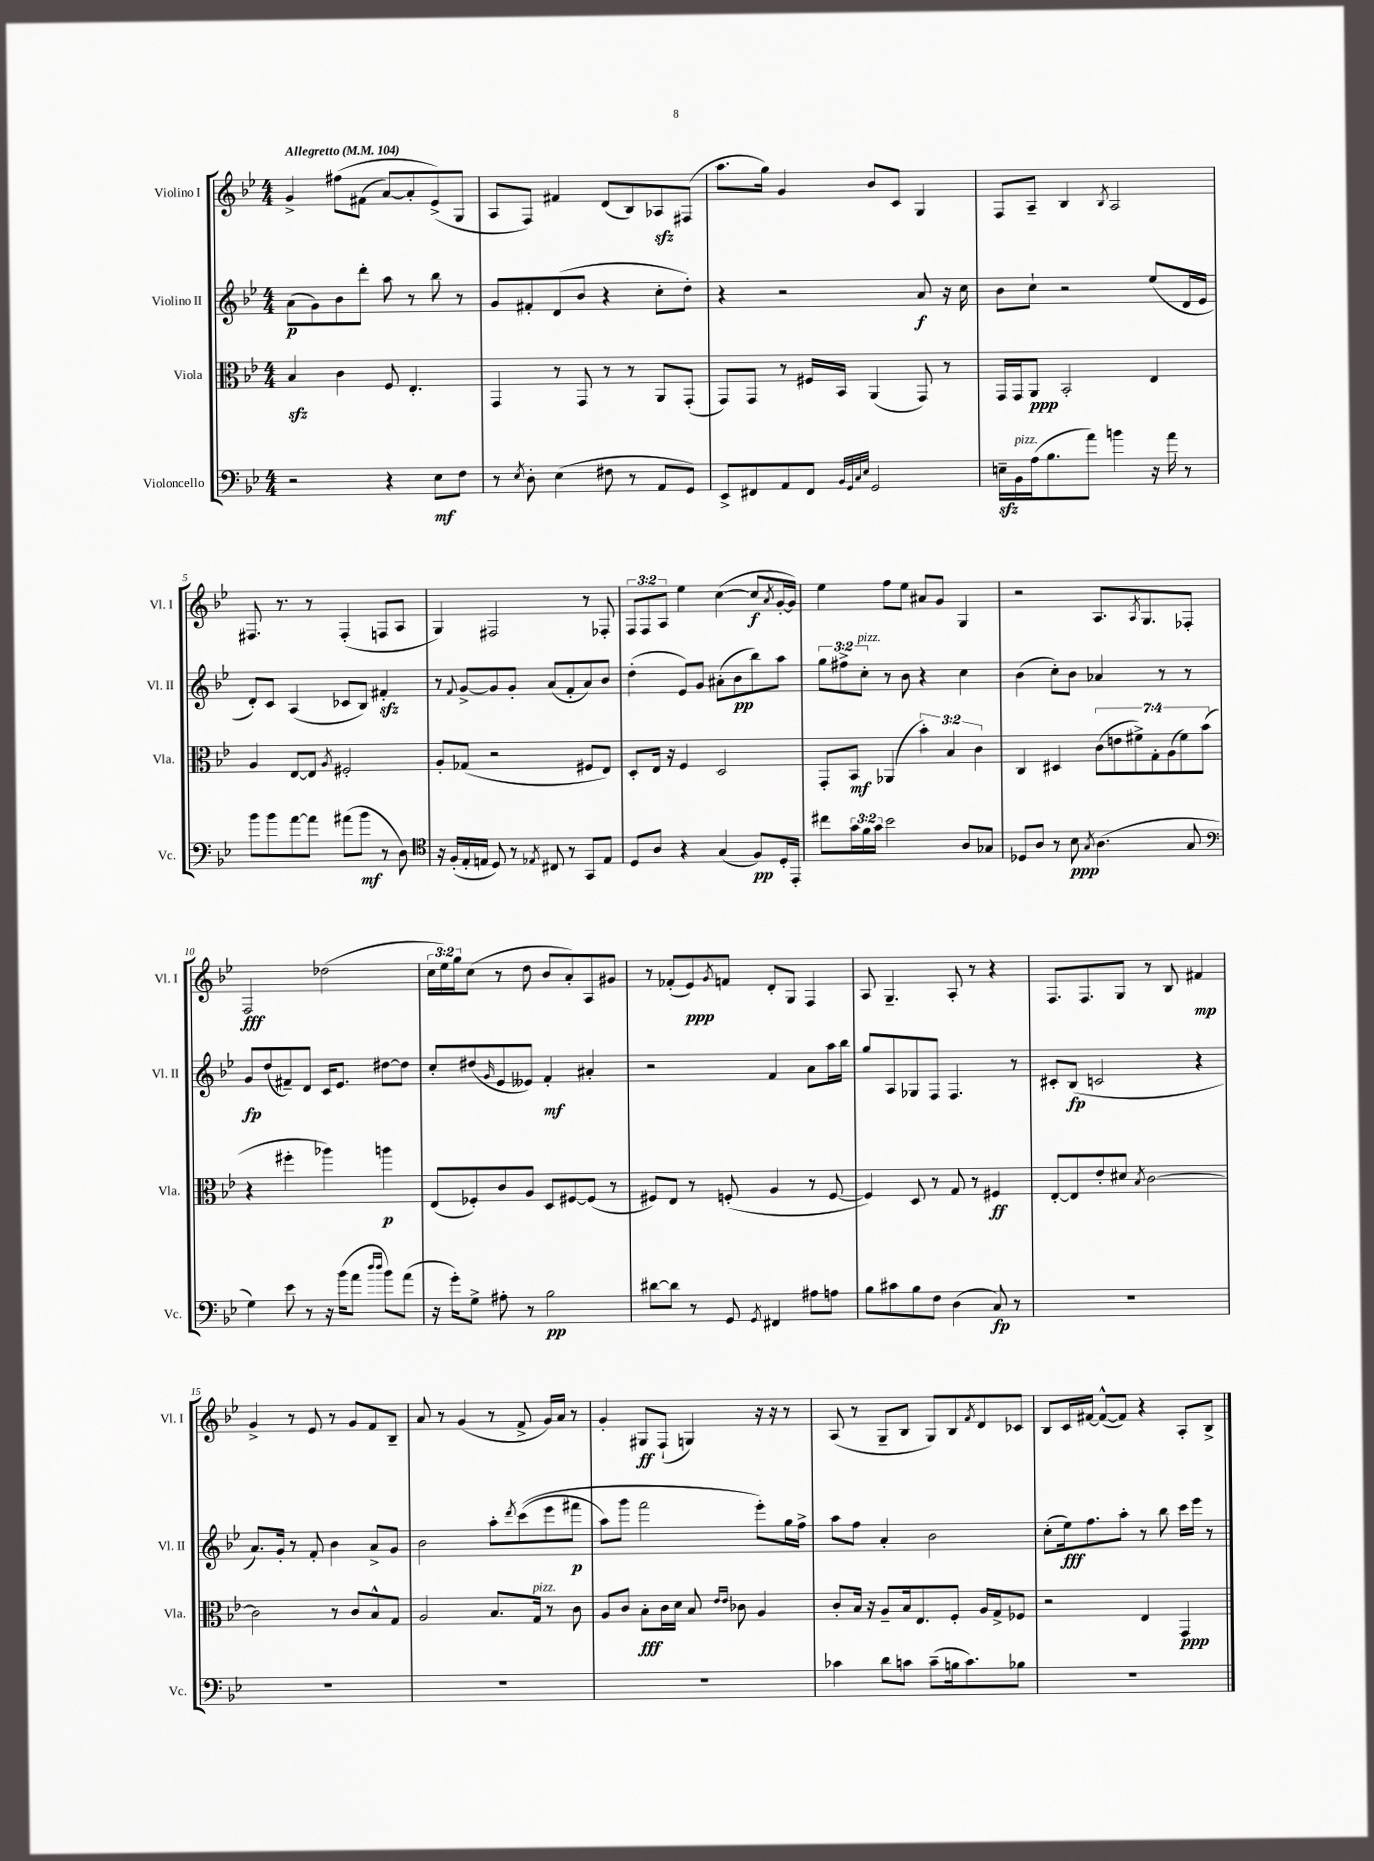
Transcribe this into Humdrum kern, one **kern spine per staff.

**kern	**dynam	**kern	**dynam	**kern	**dynam	**kern	**dynam
*part4	*part4	*part3	*part3	*part2	*part2	*part1	*part1
*staff4	*staff4	*staff3	*staff3	*staff2	*staff2	*staff1	*staff1
*I"Violoncello	*	*I"Viola	*	*I"Violino II	*	*I"Violino I	*
*I'Vc.	*	*I'Vla.	*	*I'Vl. II	*	*I'Vl. I	*
*clefF4	*	*clefC3	*	*clefG2	*	*clefG2	*
*k[b-e-]	*	*k[b-e-]	*	*k[b-e-]	*	*k[b-e-]	*
*M4/4	*	*M4/4	*	*M4/4	*	*M4/4	*
*MM104	*	*MM104	*	*MM104	*	*MM104	*
=1	=1	=1	=1	=1	=1	=1	=1
!	!	!	!	!	!	!LO:TX:a:B:t=Allegretto	!
2r	.	4B-zz/	.	(8a\L	p	4g^/	.
.	.	.	.	8g\)	.	.	.
.	.	4c\	.	8b-\	.	(8ff#X\L	.
.	.	.	.	8ddd'\J	.	(8f#X\J	.
4r	.	8F/	.	8aa\	.	[8a/L)	.
.	.	4.E-'/	.	8r	.	8a'/]	.
8E-\L	mf	.	.	8bb-\	.	(8e-^/)	.
8F\J	.	.	.	8r	.	8G/J	.
=2	=2	=2	=2	=2	=2	=2	=2
8r	.	4GG/	.	8g/L	.	8A/L	.
8qE-/	.	.	.	.	.	.	.
8D'\	.	.	.	8f#X'/	.	8F/J)	.
(4E-\	.	8r	.	(8d/	.	4f#X/	.
.	.	8GG/	.	8b-/J	.	.	.
8F#X\	.	8r	.	4r	.	(8d/L	.
8r	.	8r	.	.	.	8B-/)	.
8AA/L	.	8AA/L	.	8cc'\L	.	8A-Xzz/	.
8GG/J)	.	(8GG'/J	.	8dd'\J)	.	(8F#X/J	.
=3	=3	=3	=3	=3	=3	=3	=3
8EE-^/L	.	8GG/L)	.	4r	.	8.aa\L	.
8FF#X/	.	8GG/J	.	.	.	.	.
.	.	.	.	.	.	16gg\Jk)	.
8AA/	.	8r	.	2r	.	4g/	.
8FF#/J	.	16F#X/LL	.	.	.	.	.
.	.	16BB-/JJ	.	.	.	.	.
32qqBB-/LLL	.	.	.	.	.	.	.
32qqGG/	.	.	.	.	.	.	.
32qqC/	.	.	.	.	.	.	.
32qqE-/JJJ	.	.	.	.	.	.	.
2GG/	.	(4AA/	.	.	.	8b-/L	.
.	.	.	.	.	.	8c/J	.
.	.	8GG/)	.	8a/	f	4G/	.
.	.	8r	.	16r	.	.	.
.	.	.	.	16cc\	.	.	.
=4	=4	=4	=4	=4	=4	=4	=4
16Enzz~\LL	.	16GG/LL	.	8b-\L	.	8F/L	.
!LO:TX:a:i:t=pizz.	!	!	!	!	!	!	!
16BB-\	.	16GG/J	.	.	.	.	.
(16A\J	.	8AA/J	ppp	8cc`\J	.	8A~/J	.
8.B-\	.	.	.	.	.	.	.
.	.	2BB-'/	.	2r	.	4B-/	.
8a\J)	.	.	.	.	.	.	.
.	.	.	.	.	.	8qB-/	.
4bn\	.	.	.	.	.	2A/	.
16r	.	4E-/	.	(8ee-/L	.	.	.
16a\	.	.	.	.	.	.	.
8r	.	.	.	16d/L	.	.	.
.	.	.	.	16e-/JJ	.	.	.
!!LO:LB:g=z
=5	=5	=5	=5	=5	=5	=5	=5
8b-\L	.	4A/	.	8d'/L)	.	8.F#X/	.
8b-\	.	.	.	8c/J	.	.	.
.	.	.	.	.	.	8.r	.
[8a\	.	[8E-/L	.	(4A/	.	.	.
8a\J]	.	8E-/J]	.	.	.	8r	.
.	.	8qA/	.	.	.	.	.
(8a#X\L	.	2F#X'/	.	8c-X/L	.	(4F#'/	.
8b-\J	mf	.	.	8B-/J)	.	.	.
8r	.	.	.	4f#Xzz'/	.	8Fn/L	.
8D\)	.	.	.	.	.	8A/J	.
=6	=6	=6	=6	=6	=6	=6	=6
*clefC4	*	*	*	*	*	*	*
16r	.	8A'/L	.	8r	.	4G/)	.
(16F'/LL	.	.	.	.	.	.	.
.	.	.	.	8qqf/	.	.	.
16E-'/	.	(8G-X/J	.	[8g^/L	.	.	.
16En/JJ	.	.	.	.	.	.	.
8D/)	.	2r	.	8g/]	.	2F#X/	.
8r	.	.	.	8g'/J	.	.	.
8qE-X/	.	.	.	.	.	.	.
8C#X/	.	.	.	(8a/L	.	.	.
8r	.	.	.	8f'/	.	.	.
8GG/L	.	8F#X/L	.	8a/)	.	8r	.
8E-/J	.	8E-/J)	.	8b-/J	.	8F-X'/	.
=7	=7	=7	=7	=7	=7	=7	=7
8D/L	.	8D'/L	.	(4dd'\	.	12F/L	.
.	.	.	.	.	.	12F/	.
8A/J	.	16E-/Jk	.	.	.	.	.
.	.	.	.	.	.	12A/J	.
.	.	16r	.	.	.	.	.
4r	.	4F/	.	8e-/L)	.	4ee-\	.
.	.	.	.	8g/J	.	.	.
(4G/	.	2D/	.	(8a#X'\L	.	([4cc\	.
.	.	.	.	8b-\	pp	.	.
8F/L)	pp	.	.	8bb-\)	.	8cc/L]	f
.	.	.	.	.	.	8qa/	.
16D'/L	.	.	.	8aa\J	.	[16g'/L	.
16EE-'/JJ	.	.	.	.	.	16g/JJ])	.
=8	=8	=8	=8	=8	=8	=8	=8
8cc#X\L	.	8GG'/L	.	12gg\L	.	4ee-\	.
.	.	.	.	12ff#X^\	.	.	.
24g\L	.	8BB-/J	mf	.	.	.	.
!	!	!	!	!LO:TX:a:i:t=pizz.	!	!	!
24f\	.	.	.	12cc'\J	.	.	.
24g\JJ	.	.	.	.	.	.	.
2b-\	.	(4AA-X/	.	8r	.	8ff\L	.
.	.	.	.	8b-\	.	8ee-\J	.
.	.	6b-'\)	.	4r	.	8a#X/L	.
.	.	.	.	.	.	8g/J	.
.	.	6B-/	.	.	.	.	.
8A/L	.	.	.	4cc\	.	4G/	.
.	.	6c\	.	.	.	.	.
8G-X/J	.	.	.	.	.	.	.
=9	=9	=9	=9	=9	=9	=9	=9
8D-X/L	.	4C/	.	(4b-\	.	2r	.
8A/J	.	.	.	.	.	.	.
8r	.	4D#X/	.	8cc'\L)	.	.	.
8B-\	ppp	.	.	8b-\J	.	.	.
8qG/	.	.	.	.	.	.	.
(4.A\	.	(14c\L	.	4a-X/	.	8.A/L	.
.	.	14en\	.	.	.	.	.
.	.	14f#X^\)	.	.	.	.	.
.	.	.	.	.	.	8qA/	.
.	.	.	.	.	.	8.G/	.
.	.	14G'\	.	.	.	.	.
.	.	.	.	8r	.	.	.
.	.	(14A\	.	.	.	.	.
.	.	14f#\)	.	.	.	.	.
8G/	.	.	.	8r	.	8F-X'/J	.
.	.	(14b-\J	.	.	.	.	.
!!LO:LB:g=z
=10	=10	=10	=10	=10	=10	=10	=10
*clefF4	*	*	*	*	*	*	*
4G\)	.	4r	.	8g/L	fp	2F/	fff
.	.	.	.	(8dd/	.	.	.
8e-\	.	4ff#X'\	.	8f#X~/)	.	.	.
8r	.	.	.	8d/J	.	.	.
16r	.	4aa-X\)	.	16c/KL	.	(2dd-X\	.
(16b-\KL	.	.	.	8.e-/J	.	.	.
8a\J	.	.	.	.	.	.	.
16qqdd/LL	.	.	.	.	.	.	.
16qqdd/JJ	.	.	.	.	.	.	.
8b-\L)	.	4aan\	p	[8dd#X\L	.	.	.
(8a\J	.	.	.	8dd#\J]	.	.	.
=11	=11	=11	=11	=11	=11	=11	=11
16r	.	(8E-/L	.	8cc'/L	.	24cc\LL	.
.	.	.	.	.	.	24ee-\)	.
16g'\KL)	.	.	.	.	.	.	.
.	.	.	.	.	.	24gg\J	.
8G^\J	.	8F-X'/)	.	(8dd#X/	.	(8cc\J	.
.	.	.	.	16qqg/	.	.	.
8A#X'\	.	8c/	.	8e-/	.	8r	.
8r	.	8A/J	.	8e--X/J)	.	8dd\	.
2B-\	pp	8D/L	.	4f'/	mf	8b-/L	.
.	.	[8F#X/	.	.	.	8a'/)	.
.	.	(8F#/J]	.	4a#X'/	.	8A/	.
.	.	8r	.	.	.	8g#X/J	.
=12	=12	=12	=12	=12	=12	=12	=12
[8d#X\L	.	8F#X/L)	.	2r	.	8r	.
8d#\J]	.	8E-/J	.	.	.	(8f-X'/L	.
8r	.	8r	.	.	.	8e-/)	ppp
.	.	.	.	.	.	8qg/	.
8GG/	.	(8Fn'/	.	.	.	8fn/J	.
8qGG/	.	.	.	.	.	.	.
4FF#X/	.	4A/	.	4f/	.	8d'/L	.
.	.	.	.	.	.	8G/J	.
8A#X\L	.	8r	.	8a\L	.	4F/	.
8An\J	.	[8F/	.	16aa\L	.	.	.
.	.	.	.	16bb-\JJ	.	.	.
=13	=13	=13	=13	=13	=13	=13	=13
8B-\L	.	4F/])	.	8gg/L	.	8A/	.
8c#X\	.	.	.	8A/	.	4.G~/	.
8B-\	.	8D/	.	8G-X/	.	.	.
8F\J	.	8r	.	8F/J	.	.	.
(4D\	.	8G/	.	4.F/	.	8A'/	.
.	.	8r	.	.	.	8r	.
8C/)	fp	4F#X/	ff	.	.	4r	.
8r	.	.	.	8r	.	.	.
=14	=14	=14	=14	=14	=14	=14	=14
1r	.	[8E-'/L	.	8c#X'/L	.	8.F/L	.
.	.	8E-/]	.	(8B-/J	fp	.	.
.	.	.	.	.	.	8.F/	.
.	.	8e-'/	.	2cn/	.	.	.
.	.	8d#X/J	.	.	.	8G/J	.
.	.	8qB-/	.	.	.	.	.
.	.	[2c\	.	.	.	8r	.
.	.	.	.	.	.	8B-/	.
.	.	.	.	4r	.	4f#X/	mp
!!LO:LB:g=z
=15	=15	=15	=15	=15	=15	=15	=15
1r	.	2c\]	.	8.a/L)	.	4g^/	.
.	.	.	.	16g'/Jk	.	.	.
.	.	.	.	8r	.	8r	.
.	.	.	.	8f'/	.	8e-/	.
.	.	8r	.	4b-\	.	8r	.
.	.	8c/L	.	.	.	8g/L	.
.	.	8B-^^/	.	8a^/L	.	8f/	.
.	.	8G/J	.	8g/J	.	8B-~/J	.
=16	=16	=16	=16	=16	=16	=16	=16
1r	.	2A/	.	2b-\	.	8a/	.
.	.	.	.	.	.	8r	.
.	.	.	.	.	.	(4g/	.
.	.	8.B-/L	.	8aa'\L	.	8r	.
.	.	.	.	8qddd/	.	.	.
.	.	.	.	((8ccc\	.	8f^/	.
!	!	!LO:TX:a:i:t=pizz.	!	!	!	!	!
.	.	16G/Jk	.	.	.	.	.
.	.	8r	.	8eee-\	.	16g/LL)	.
.	.	.	.	.	.	16a/JJ	.
.	.	8c\	.	8fff#X\J	p	8r	.
=17	=17	=17	=17	=17	=17	=17	=17
1r	.	8A/L	.	8aa\L)	.	4g'/	.
.	.	8c/J	.	8ggg\J	.	.	.
.	.	8B-'\L	fff	2fff\	.	8G#X/L	ff
.	.	16c\L	.	.	.	(8F`/J	.
.	.	16d\JJ	.	.	.	.	.
.	.	8B-/	.	.	.	4Gn/)	.
.	.	16qqe-/LL	.	.	.	.	.
.	.	16qqe-/JJ	.	.	.	.	.
.	.	8c-X\	.	.	.	.	.
.	.	4A/	.	8eee-'\L)	.	16r	.
.	.	.	.	.	.	16r	.
.	.	.	.	16gg\L	.	8r	.
.	.	.	.	16ff^\JJ	.	.	.
=18	=18	=18	=18	=18	=18	=18	=18
4c-X\	.	8c'/L	.	8aa\L	.	(8A/	.
.	.	16B-/Jk	.	8ff\J	.	8r	.
.	.	16r	.	.	.	.	.
8d\L	.	8A~/L	.	4a'/	.	8G~/L	.
8cn\J	.	16B-/k	.	.	.	8B-/J	.
.	.	8.E-/	.	.	.	.	.
(8c~\L	.	.	.	2b-\	.	8G/L)	.
16Bn\k	.	8F'/J	.	.	.	8B-/	.
8.c\)	.	.	.	.	.	.	.
.	.	.	.	.	.	8qf/	.
.	.	16A/LL	.	.	.	8d/	.
.	.	16G^/J	.	.	.	.	.
8B-X\J	.	8F-X/J	.	.	.	8c-X/J	.
=19	=19	=19	=19	=19	=19	=19	=19
1r	.	2r	.	(8cc'\L	.	8B-/L	.
.	.	.	.	16ee-\k)	fff	16c/L	.
.	.	.	.	8.ff\	.	[16f#X/JJ	.
.	.	.	.	.	.	(8f#^^/L_	.
.	.	.	.	8aa'\J	.	8f#/J])	.
.	.	4E-/	.	8r	.	4r	.
.	.	.	.	8bb-\	.	.	.
.	.	4GG/	ppp	16ccc\LL	.	8A'/L	.
.	.	.	.	16eee-\JJ	.	.	.
.	.	.	.	8r	.	8B-^/J	.
==	==	==	==	==	==	==	==
*-	*-	*-	*-	*-	*-	*-	*-
